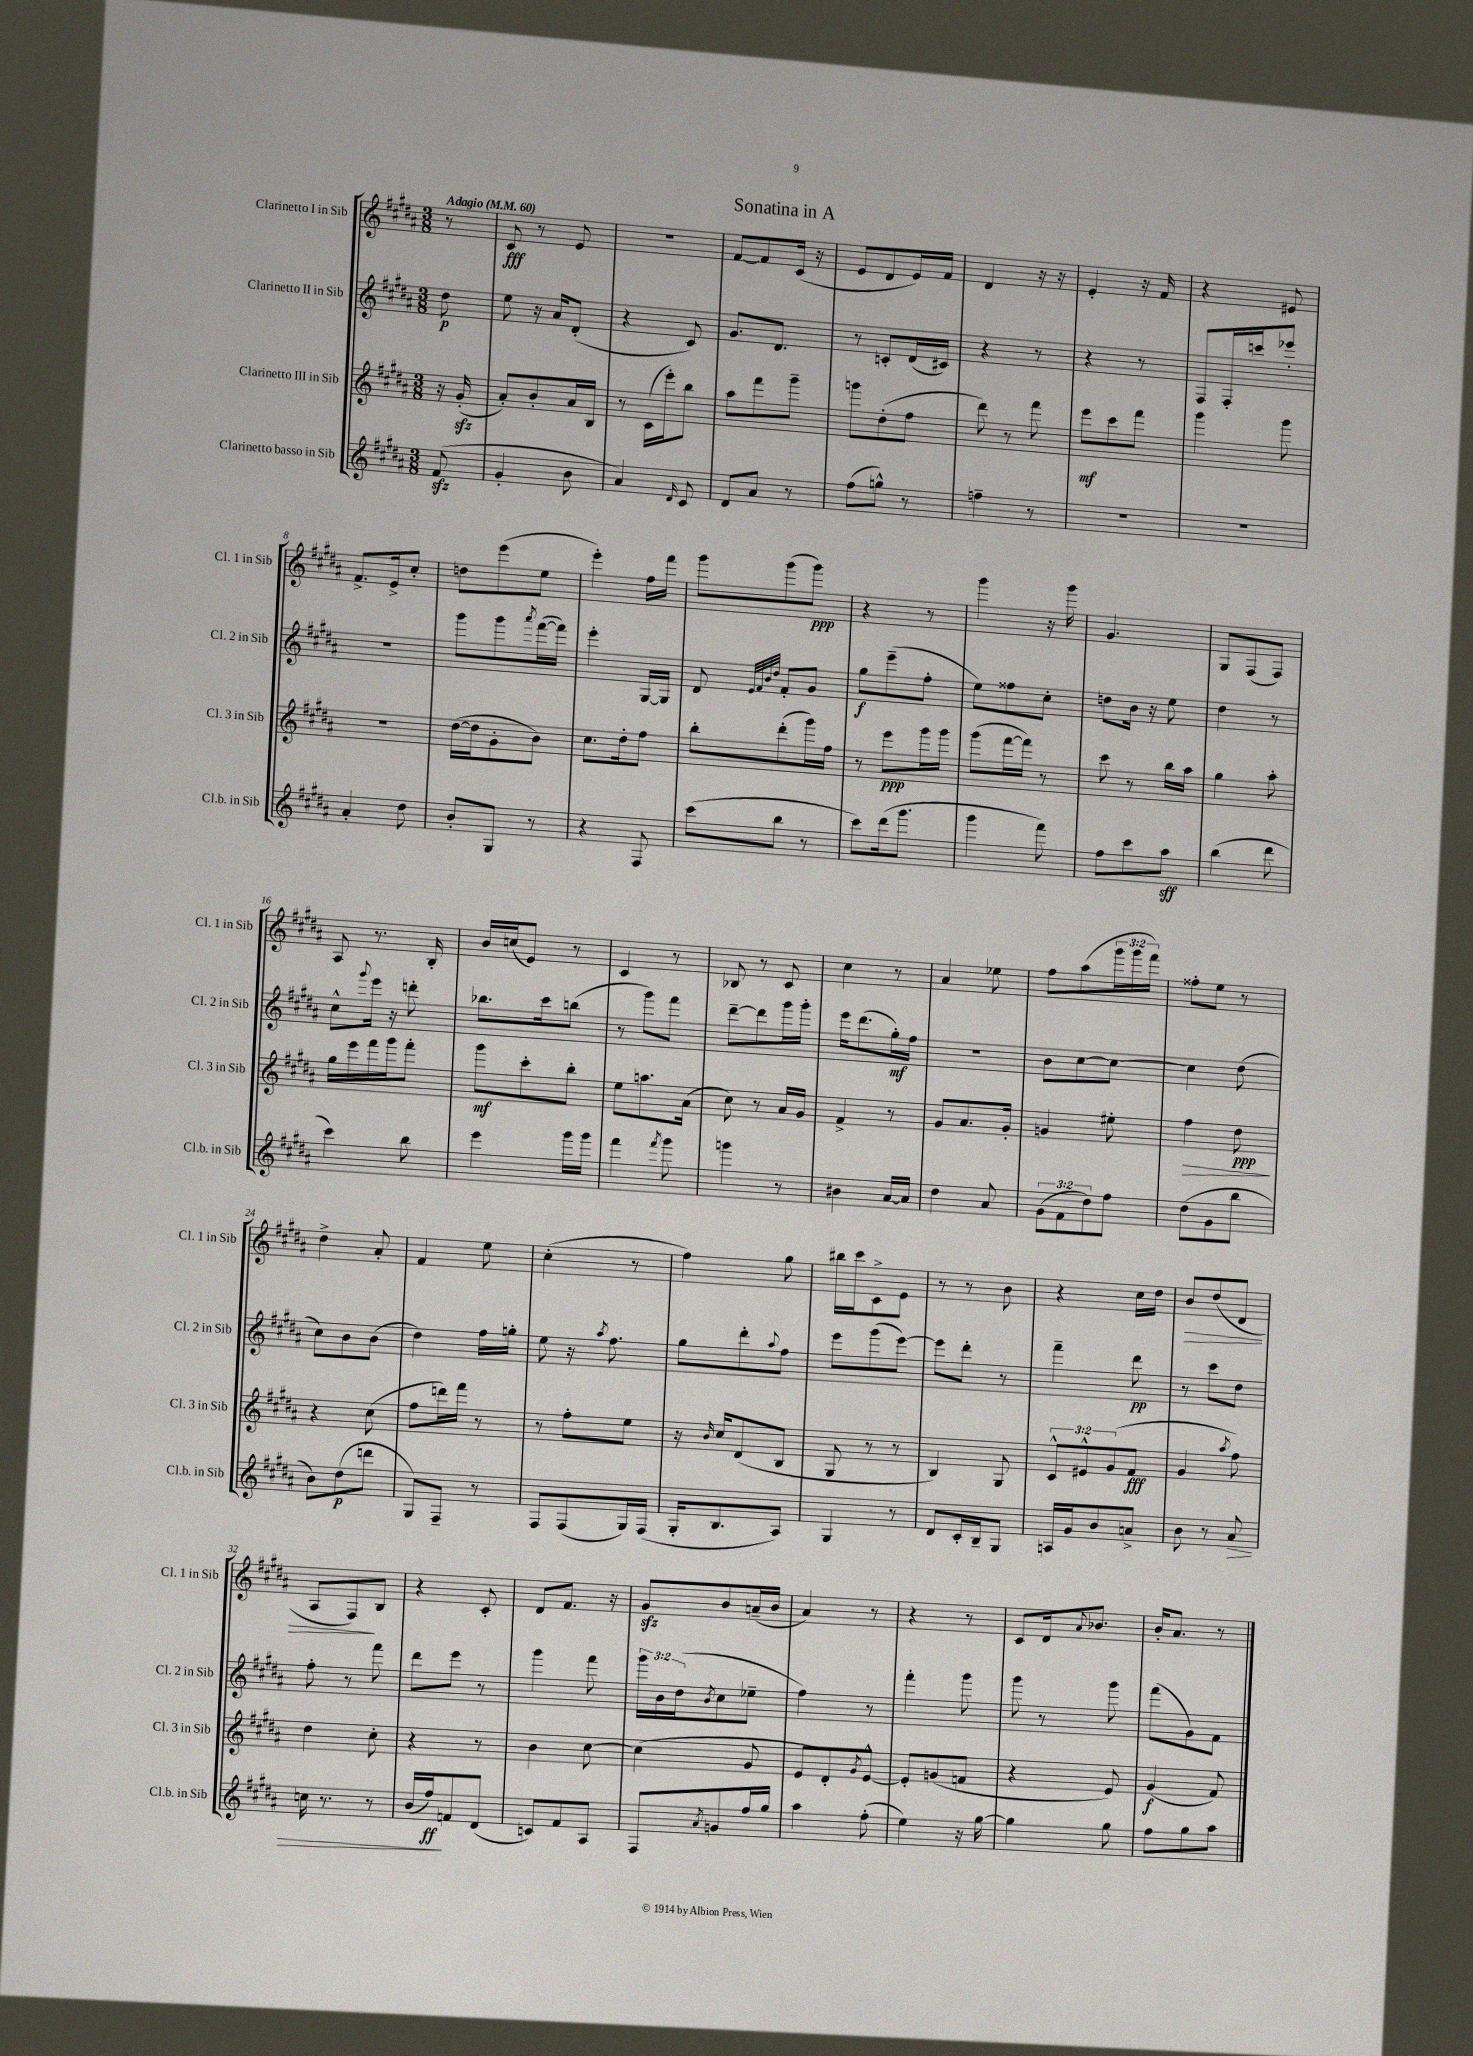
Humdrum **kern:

**kern	**dynam	**kern	**dynam	**kern	**dynam	**kern	**dynam
*part4	*part4	*part3	*part3	*part2	*part2	*part1	*part1
*staff4	*staff4	*staff3	*staff3	*staff2	*staff2	*staff1	*staff1
*I"Clarinetto basso in Sib	*	*I"Clarinetto III in Sib	*	*I"Clarinetto II in Sib	*	*I"Clarinetto I in Sib	*
*I'Cl.b. in Sib	*	*I'Cl. 3 in Sib	*	*I'Cl. 2 in Sib	*	*I'Cl. 1 in Sib	*
*clefG2	*	*clefG2	*	*clefG2	*	*clefG2	*
*k[f#c#g#d#a#]	*	*k[f#c#g#d#a#]	*	*k[f#c#g#d#a#]	*	*k[f#c#g#d#a#]	*
*M3/8	*	*M3/8	*	*M3/8	*	*M3/8	*
*MM60	*	*MM60	*	*MM60	*	*MM60	*
=	=	=	=	=	=	=	=
!	!	!	!	!	!	!LO:TX:a:B:t=Adagio	!
(8f#zz/	.	16r	.	8dd#\	p	8r	.
.	.	(16g#zz'/	.	.	.	.	.
=1	=1	=1	=1	=1	=1	=1	=1
4g#'/	.	8a#'/L)	.	8ee\	.	8c#/	fff
.	.	8b'/	.	16r	.	8r	.
.	.	.	.	16a#/KL	.	.	.
8b\	.	16a#/L	.	(8d#'/J	.	8e/	.
.	.	16B/JJ	.	.	.	.	.
=2	=2	=2	=2	=2	=2	=2	=2
4a#/)	.	8r	.	4r	.	4.r	.
.	.	(16c#\LL	.	.	.	.	.
.	.	16eee'\J)	.	.	.	.	.
16qqd#/	.	.	.	.	.	.	.
8c#/	.	8bb\J	.	8c#/)	.	.	.
=3	=3	=3	=3	=3	=3	=3	=3
8d#/L	.	8aa#\L	.	8.g#/L	.	[8f#/L	.
8a#/J	.	8fff#\	.	.	.	8f#/]	.
.	.	.	.	8.d#/J	.	.	.
8r	.	8ggg#~\J	.	.	.	(16c#/Jk	.
.	.	.	.	.	.	16r	.
=4	=4	=4	=4	=4	=4	=4	=4
(8ff#\L	.	8gggn\L	.	8r	.	8e/L	.
8ggn^^\J)	.	(8dd#'\	.	8cn'/L	.	8d#/	.
8r	.	8ff#\J	.	(16d#/L	.	16e/L)	.
.	.	.	.	16c#X/JJ)	.	16f#/JJ	.
=5	=5	=5	=5	=5	=5	=5	=5
4ffn~\	.	8ddd#\)	.	4r	.	4d#/	.
.	.	8r	.	.	.	.	.
8r	.	8fff#\	.	8r	.	16r	.
.	.	.	.	.	.	16r	.
=6	=6	=6	=6	=6	=6	=6	=6
4.r	.	8eee\L	mf	4r	.	4e'/	.
.	.	8ccc#\	.	.	.	.	.
.	.	8fff#\J	.	8r	.	16r	.
.	.	.	.	.	.	16f#/	.
=7	=7	=7	=7	=7	=7	=7	=7
4.r	.	4ggg#\	.	8F#/L	.	4r	.
.	.	.	.	16F#'/L	.	.	.
.	.	.	.	16cccn/J	.	.	.
.	.	8ggg#\	.	8eee-X'/J	.	8e#X/	.
!!LO:LB:g=z
=8	=8	=8	=8	=8	=8	=8	=8
4a#'/	.	4.r	.	4.r	.	8.f#^/L	.
.	.	.	.	.	.	16e^/k	.
8dd#\	.	.	.	.	.	8cc#'/J	.
=9	=9	=9	=9	=9	=9	=9	=9
8b'/L	.	([16dd#\LL	.	8ggg#\L	.	8ddn\L	.
.	.	16dd#\J]	.	.	.	.	.
8G#/J	.	8g#'\	.	8ggg#\	.	(8eee\	.
.	.	.	.	8qaaa#/	.	.	.
8r	.	8b\J)	.	([16fff#\L	.	8ee\J	.
.	.	.	.	16fff#\JJ])	.	.	.
=10	=10	=10	=10	=10	=10	=10	=10
4r	.	8.cc#\L	.	4eee'\	.	4eee'\)	.
.	.	16dd#'\k	.	.	.	.	.
8F#/	.	8ff#\J	.	[16G#/LL	.	16ff#\LL	.
.	.	.	.	16G#/JJ]	.	16fff#\JJ	.
=11	=11	=11	=11	=11	=11	=11	=11
(8ccc#\L	.	8bb'\L	.	8d#/	.	8ggg#\L	.
.	.	.	.	32qqe/LLL	.	.	.
.	.	.	.	32qqf#/	.	.	.
.	.	.	.	32qqb/	.	.	.
.	.	.	.	32qqdd#/JJJ	.	.	.
8bb\J	.	(8ddd#'\	.	8f#'/L	.	(8ggg#\	.
8r	.	16ggg#\L)	.	8g#/J	.	8ggg#\J)	ppp
.	.	16ff#\JJ	.	.	.	.	.
=12	=12	=12	=12	=12	=12	=12	=12
8ccc#\L)	.	8r	.	8gg#\L	f	4r	.
(16ddd#\k	.	8eee\L	ppp	(8eee~\	.	.	.
8.ggg#\J	.	.	.	.	.	.	.
.	.	16ggg#\L	.	8ff#'\J	.	8r	.
.	.	16ggg#\JJ	.	.	.	.	.
=13	=13	=13	=13	=13	=13	=13	=13
4ggg#\	.	(8ggg#\L	.	8ee\L)	.	4ggg#\	.
.	.	[16fff#\L	.	8ff##X\	.	.	.
.	.	16fff#\JJ])	.	.	.	.	.
8fff#\)	.	8r	.	8cc#'\J	.	16r	.
.	.	.	.	.	.	16ggg#\	.
=14	=14	=14	=14	=14	=14	=14	=14
8ff#\L	.	8ccc#\	.	8ddn\L	.	4.g#/	.
8ccc#\	.	8r	.	16b\Jk	.	.	.
.	.	.	.	16r	.	.	.
8aa#\J	sff	16bb\LL	.	8ee\	.	.	.
.	.	16aa#\JJ	.	.	.	.	.
=15	=15	=15	=15	=15	=15	=15	=15
(4bb\	.	4gg#\	.	4dd#\	.	8G#/L	.
.	.	.	.	.	.	(8F#/	.
8ddd#\	.	8aa#'\	.	8r	.	8F#/J)	.
!!LO:LB:g=z
=16	=16	=16	=16	=16	=16	=16	=16
4ccc#\)	.	16gg#\LL	.	8cc#^^\L	.	8A#/	.
.	.	16eee\	.	.	.	.	.
.	.	.	.	8qqggg#/	.	.	.
.	.	16fff#\	.	16eee\Jk	.	8.r	.
.	.	16ggg#\J	.	16r	.	.	.
8bb\	.	8fff#'\J	.	8dddn'\	.	.	.
.	.	.	.	.	.	16B'/	.
=17	=17	=17	=17	=17	=17	=17	=17
4eee\	.	8ggg#\L	mf	8.bb-X\L	.	16b/LL	.
.	.	.	.	.	.	(16ccn/J	.
.	.	8ccc#'\	.	.	.	8e/J)	.
.	.	.	.	16ccc#\k	.	.	.
16ggg#\LL	.	8bb'\J	.	(8bbn\J	.	8r	.
16ggg#\JJ	.	.	.	.	.	.	.
=18	=18	=18	=18	=18	=18	=18	=18
4fff#\	.	8ee\L	.	8r	.	4c#/	.
.	.	8.aan\	.	8ggg#\L)	.	.	.
8qfff#/	.	.	.	.	.	.	.
8ggg#\	.	.	.	8fff#\J	.	8r	.
.	.	(16a#\Jk	.	.	.	.	.
=19	=19	=19	=19	=19	=19	=19	=19
4gggn\	.	8cc#\)	.	[8ddd#~\L	.	8B-X/	.
.	.	8r	.	8ddd#\]	.	8r	.
8r	.	16a#/LL	.	16ggg#\L	.	8c#/	.
.	.	16g#/JJ	.	16ggg#'\JJ	.	.	.
=20	=20	=20	=20	=20	=20	=20	=20
4b#X\	.	4f#^/	.	16eee\KL	.	4cc#\	.
.	.	.	.	(8.ddd#\	.	.	.
[16a#/LL	.	8r	.	16gg#'\L)	mf	8r	.
16a#/JJ]	.	.	.	16ff#\JJ	.	.	.
=21	=21	=21	=21	=21	=21	=21	=21
4dd#\	.	8g#/L	.	4.r	.	4a#/	.
.	.	8.a#/	.	.	.	.	.
8a#/	.	.	.	.	.	8ee-X\	.
.	.	16g#'/Jk	.	.	.	.	.
=22	=22	=22	=22	=22	=22	=22	=22
(12g#\L	.	4gn/	.	8b\L	.	8ff#\L	.
12f#\	.	.	.	.	.	.	.
.	.	.	.	[8cc#\	.	(8aa#\	.
12dd#\)	.	.	.	.	.	.	.
8ff#\J	.	8ee#X'\	.	8cc#\J_	.	24ggg#\L	.
.	.	.	.	.	.	24ggg#\	.
.	.	.	.	.	.	24fff#\JJ)	.
=23	=23	=23	=23	=23	=23	=23	=23
!	!	!	!LO:HP:b	!	!	!	!
(8dd#\L	.	4ff#\	>	4cc#\]	.	8ff##X'\L	.
8g#\	.	.	.	.	.	8ee\J	.
8bb\J	.	8dd#\	ppp	(8dd#\	.	8r	.
.	.	.	]	.	.	.	.
!!LO:LB:g=z
=24	=24	=24	=24	=24	=24	=24	=24
8b\L)	.	4r	.	8cc#\L)	.	4dd#^\	.
(8dd#\	p	.	.	8b\	.	.	.
8dddn\J	.	(8cc#\	.	(8b\J	.	8a#'/	.
=25	=25	=25	=25	=25	=25	=25	=25
8G#/L)	.	8ff#\L	.	4dd#\)	.	4f#/	.
8F#~/J	.	16dddn\L)	.	.	.	.	.
.	.	16fff#\JJ	.	.	.	.	.
8r	.	8r	.	16ff#\LL	.	8ee\	.
.	.	.	.	16ggn'\JJ	.	.	.
=26	=26	=26	=26	=26	=26	=26	=26
8F#/L	.	8r	.	8ee\	.	(4cc#'\	.
(8F#/	.	8ff#'\L	.	16r	.	.	.
.	.	.	.	8qaa#/	.	.	.
.	.	.	.	8.ff#\	.	.	.
16G#/L)	.	8ee\J	.	.	.	8r	.
(16F#/JJ	.	.	.	.	.	.	.
=27	=27	=27	=27	=27	=27	=27	=27
16G#'/KL	.	16r	.	8gg#\L	.	4ff#\)	.
.	.	16qqb/	.	.	.	.	.
8.B/	.	16cc#/KL	.	.	.	.	.
.	.	(8d#/	.	8ddd#'\	.	.	.
.	.	.	.	8qqaa#/	.	.	.
8A#/J)	.	8B/J	.	8ff#\J	.	8gg#\	.
=28	=28	=28	=28	=28	=28	=28	=28
4G#/	.	8G#/	.	8eee\L	.	16bb#X\LL	.
.	.	.	.	.	.	16ccc#\J	.
.	.	8r	.	(8ggg#\	.	8c#^\	.
8r	.	8r	.	[8eee\J)	.	8e\J	.
=29	=29	=29	=29	=29	=29	=29	=29
8d#/L	.	4B/)	.	8eee\L]	.	8r	.
16c#'/L	.	.	.	8ddd#'\J	.	8r	.
16B~/J	.	.	.	.	.	.	.
8G#/J	.	8G#/	.	8r	.	8b\	.
=30	=30	=30	=30	=30	=30	=30	=30
16An/LL	.	12c#^^/L	.	4fff#~\	.	4r	.
16g#/J	.	.	.	.	.	.	.
.	.	12e#X^^/	.	.	.	.	.
8b/	.	.	.	.	.	.	.
.	.	(12g#/	.	.	.	.	.
8an^/J	.	8f#/J	fff	8ddd#\	pp	16cc#\LL	.
.	.	.	.	.	.	16dd#\JJ	.
=31	=31	=31	=31	=31	=31	=31	=31
!	!	!	!	!	!	!	!LO:HP:b
8b\	.	4g#/	.	8r	.	8b/L	>
8r	.	.	.	8ccc#\L	.	(8dd#/	.
.	.	8qaa#/	.	.	.	.	.
!	!LO:HP:b	!	!	!	!	!	!
8a#/	>	8ff#\)	.	8dd#\J	.	8d#/J	.
!!LO:LB:g=z
=32	=32	=32	=32	=32	=32	=32	=32
16ccn\	.	4dd#\	.	8ff#'\	.	8A#/L	.
8.r	.	.	.	.	.	.	.
.	.	.	.	8r	.	8F#/)	.
8r	.	8cc#'\	.	8fff#\	.	8B/J	]
=33	=33	=33	=33	=33	=33	=33	=33
(16b/LL	.	4r	.	8ddd#\L	.	4r	.
16ff#/J)	ff	.	.	.	.	.	.
8fn/	]	.	.	8eee\J	.	.	.
(8d#/J	.	8r	.	8r	.	8c#'/	.
=34	=34	=34	=34	=34	=34	=34	=34
8cn/L)	.	4b\	.	4ggg#\	.	8d#/L	.
8f#/	.	.	.	.	.	8.f#/J	.
8A#/J	.	[8cc#\	.	8fff#\	.	.	.
.	.	.	.	.	.	16r	.
=35	=35	=35	=35	=35	=35	=35	=35
8F#/L	.	(4cc#\]	.	24ggg#\LL	.	8g#zz/L	.
.	.	.	.	24b\	.	.	.
.	.	.	.	(24dd#\J	.	.	.
8qa#/	.	.	.	8qb/	.	.	.
8gn/	.	.	.	8cc#\	.	8b/	.
16ff#/L	.	8g#/	.	8ee-X~\J	.	(16an~/L	.
16gg#/JJ	.	.	.	.	.	16b/JJ	.
=36	=36	=36	=36	=36	=36	=36	=36
4aa#\	.	8e/L	.	4ff#\)	.	4a#/)	.
.	.	8d#'/)	.	.	.	.	.
.	.	8qg#/	.	.	.	.	.
(8ff#'\	.	[8e^^/J	.	8r	.	8r	.
=37	=37	=37	=37	=37	=37	=37	=37
4ee\)	.	8e'/L]	.	4fff#'\	.	4r	.
.	.	(8gn/	.	.	.	.	.
16r	.	8fn/J	.	8ggg#\	.	8r	.
[16gg#\	.	.	.	.	.	.	.
=38	=38	=38	=38	=38	=38	=38	=38
4gg#\]	.	4r	.	8ggg#\	.	8c#/L	.
.	.	.	.	8r	.	16d#/k	.
.	.	.	.	.	.	8qqa#/	.
.	.	.	.	.	.	8.b-X/J	.
8gg#\	.	8e/)	.	8ggg#\	.	.	.
=39	=39	=39	=39	=39	=39	=39	=39
8ff#\L	.	(4g#/	f	(8fff#\L	.	16b'/KL	.
.	.	.	.	.	.	8.a#/J	.
8gg#\	.	.	.	8g#\)	.	.	.
8aa#\J	.	8f#/)	.	8f#\J	.	8r	.
==	==	==	==	==	==	==	==
*-	*-	*-	*-	*-	*-	*-	*-
